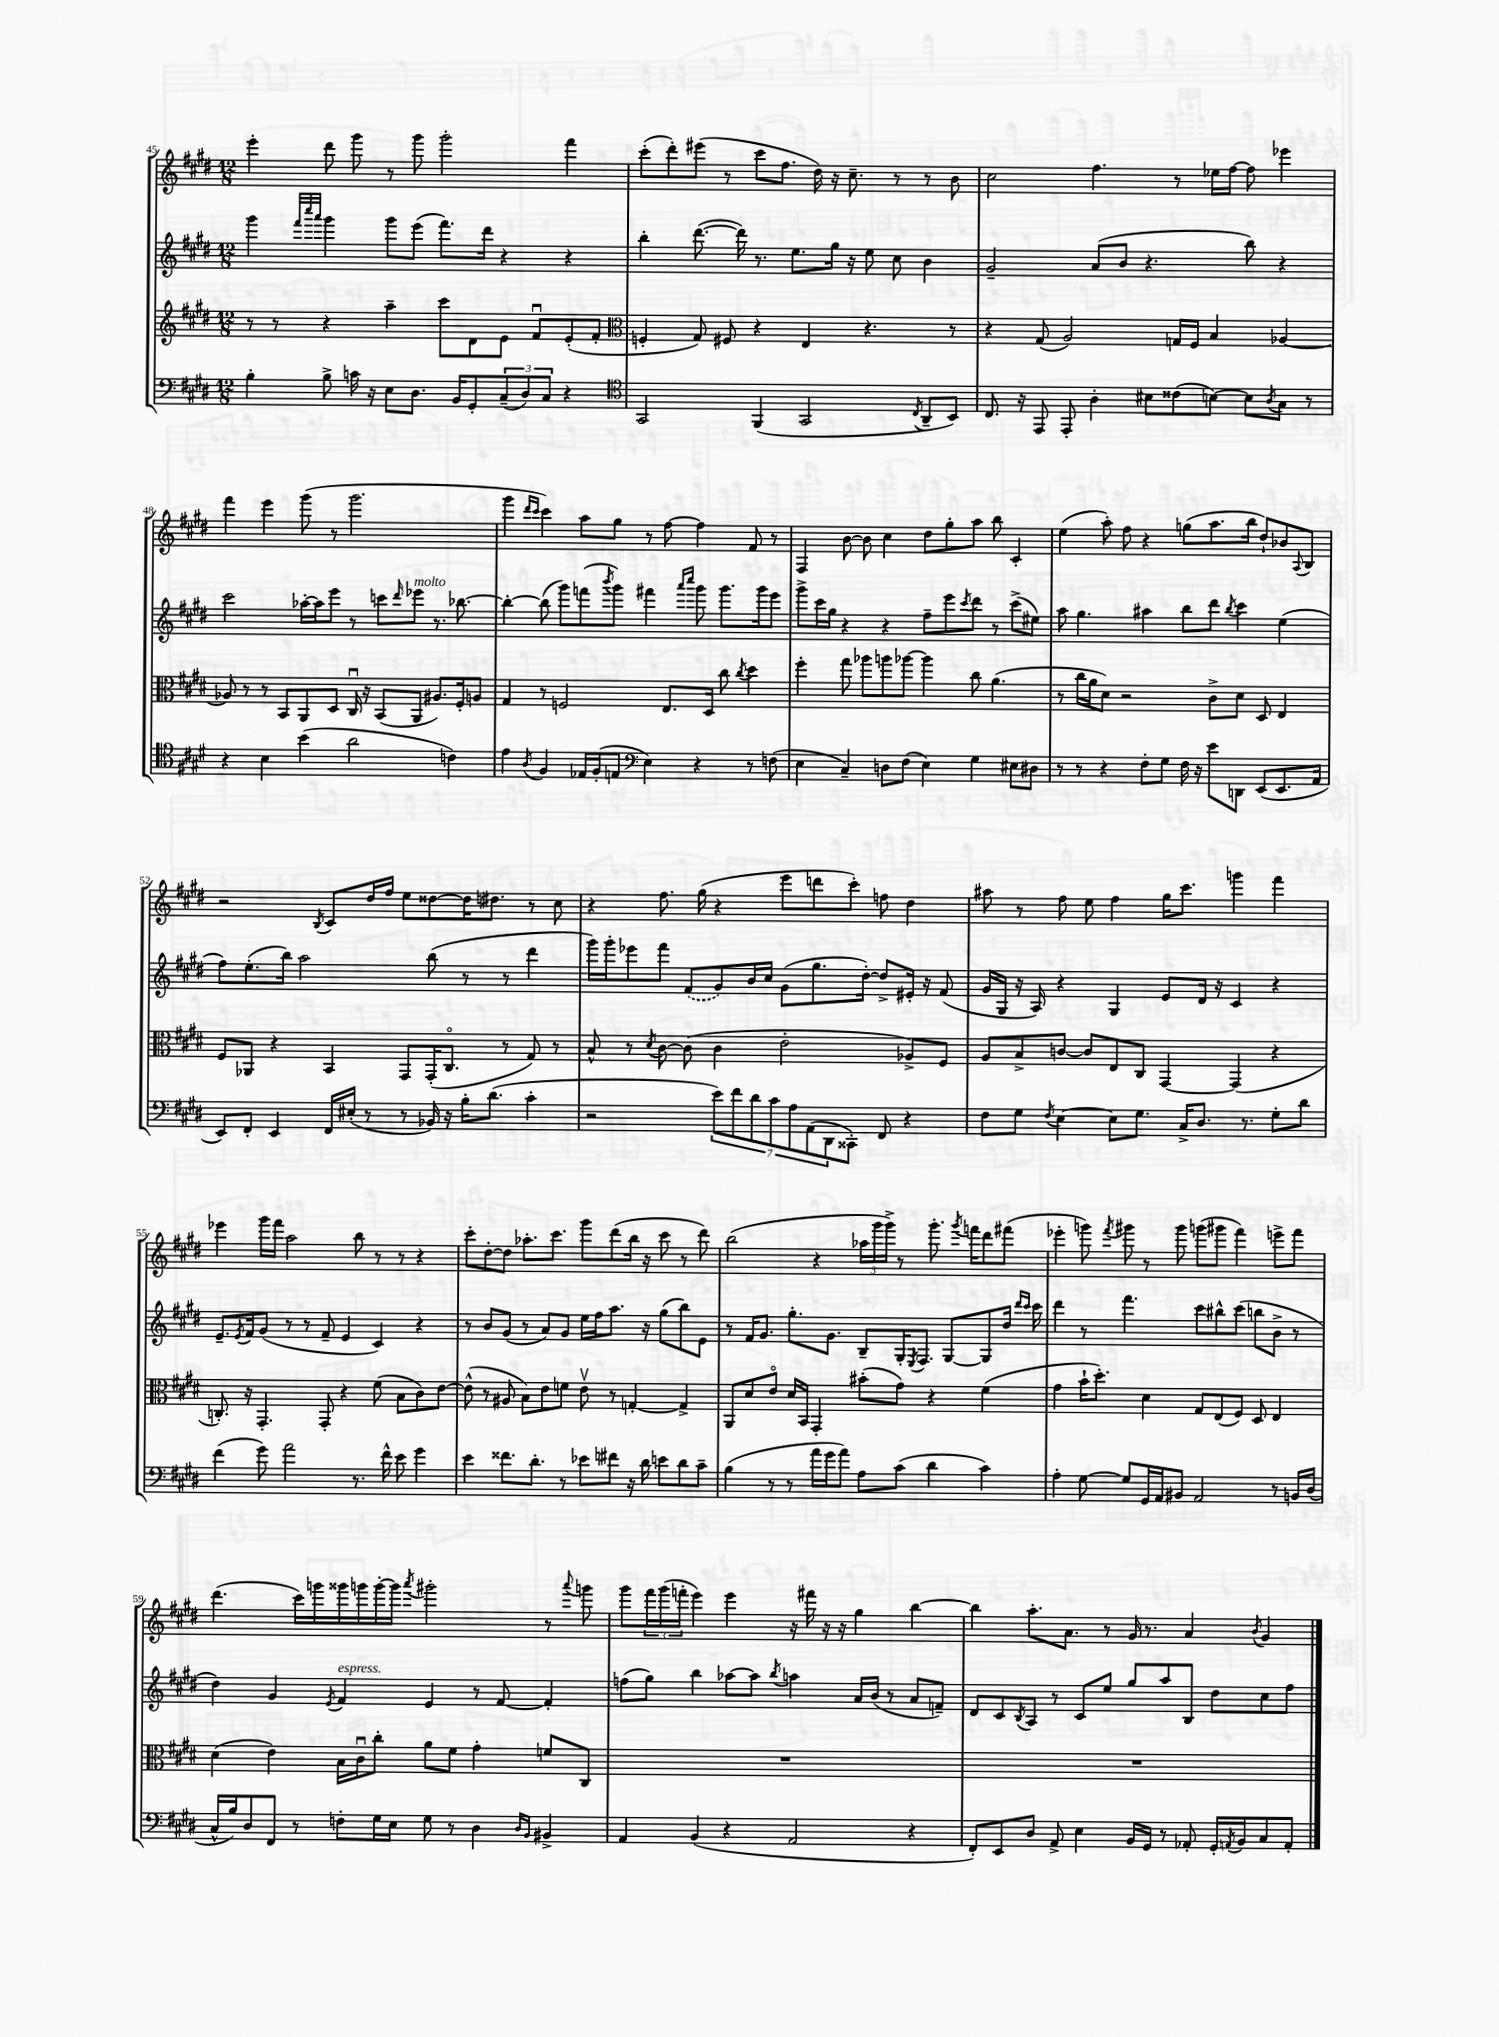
<<
\new StaffGroup <<
\new Staff = "s0" {
    \clef treble \key e \major \numericTimeSignature \time 12/8
    e'''4-. dis'''8 gis'''8 r8 gis'''8 gis'''2-. fis'''4 |
    cis'''8-.( dis'''8-.) eis'''8( r8 cis'''8 fis''8. dis''16) r16 cis''8.-- r8 r8 b'8 |
    cis''2 fis''4. r8 ees''16 fis''16~ fis''8 ees'''4 |
    fis'''4 e'''4 gis'''8( r8 gis'''2. |
    gis'''4 \grace { dis'''16 cis'''16 } cis'''4) a''8 gis''8 r8 fis''8~ fis''4 fis'8 r8 |
    fis4 b'8~ b'8 cis''4 dis''8 gis''8-. a''8 b''8 cis'4-. |
    e''4( a''8-.) fis''8 r4 g''8( a''8. b''16 dis''8-!) bes'8 \appoggiatura { a8 } b8 |
    r2 \acciaccatura { b8 } cis'8 dis''16 fis''16 e''8 disis''8~ disis''16 dis''8. r8 cis''8 |
    r4 fis''8. gis''16( r4 e'''8 d'''8 cis'''8-.) f''8 dis''4 |
    ais''8 r8 fis''8 e''8 fis''4 gis''16 cis'''8. g'''4 fis'''4 |
    ees'''4 gis'''16 fis'''16 a''2 b''8 r8 r8 r4 |
    cis'''8-. dis''8~-. dis''8 aes''8.-. cis'''8. gis'''8 dis'''8( b''16 r16 cis'''8 r8 dis'''8) |
    b''2( r4 \tuplet 3/2 { aes''16 gis'''16 gis'''16->) } r8 gis'''8.-. \acciaccatura { gis'''8 } f'''16 dis'''8 fis'''8( |
    ees'''4-. g'''8) \acciaccatura { fis'''8 } gis'''8 r8 gis'''8 g'''8( gis'''8 fis'''4) e'''8-> fis'''8 |
    dis'''4.( cis'''16) g'''16 gisis'''16 g'''16 g'''16~-. g'''16 \acciaccatura { a'''8 } gis'''2-. r8 \appoggiatura { a'''8 } g'''8 |
    gis'''8 \tuplet 3/2 { fis'''16 gis'''16( f'''16-. } e'''4) e'''4 r16 fis'''16 r16 r16 gis''4 b''4~ |
    b''4 a''8.-. a'8. r8 gis'16 r8. a'4 \acciaccatura { b'8 } gis'4 \bar "|." |
}
\new Staff = "s1" {
    \clef treble \key e \major \numericTimeSignature \time 12/8
    gis'''4 \grace { fis'''32 cis''''32 a'''32 } gis'''4 gis'''8 e'''8( fis'''8.) dis'''16 r4 r4 |
    b''4-. dis'''8.~( dis'''16) r8. e''8. gis''16 r16 e''8 cis''8 b'4 |
    gis'2-- a'8( b'8 r4. b''8) r4 |
    cis'''2 aes''16~-. aes''16 e'''8 r8 c'''8 \grace { dis'''16 } ees'''8^\markup { \italic "molto" } r8. bes''8.~ |
    bes''4~-. bes''8( gis'''8) f'''8( \acciaccatura { b'''8 } gis'''8) fis'''4 \grace { a'''16 cis''''16 } gis'''8 gis'''8. gis'''16 e'''8 |
    gis'''8-> cis'''16 gis''16 r4 r4 fis''8-- e'''8 \acciaccatura { cis'''8 } dis'''8 r8 cis'''8->( eis''8) |
    a''8 gis''4. ais''4 b''8 dis'''8 \acciaccatura { b''8 } cis'''4 e''4( |
    fis''8) e''8.-.( b''16) a''2 b''8( r8 r8 dis'''4 |
    gis'''16) gis'''16-. ees'''8 fis'''8 \once \slurDashed fis'8( gis'8) b'16 cis''16 gis'8( gis''8. dis''16~-.) dis''8-> eis'16-. r16 fis'8( |
    gis'16 gis16 r16 a16) r4 gis4 e'8 dis'16 r16 cis'4 r4 |
    e'8.-- \acciaccatura { e'8 } fis'16 gis'8( r8 r8 fis'8-- e'4 cis'4) r4 |
    r8 b'8 gis'8( r8 a'8) gis'8 e''16 fis''16 a''8. r16 gis''8( b''8) e'8 |
    r8 fis'16 gis'8. gis''8.-. gis'8. b8-- gis16-. \acciaccatura { e8 } fis8. gis8~ gis8 dis''16 \grace { dis'''16 cis'''16 } cis'''16 |
    dis'''4 r8 fis'''4. cis'''8 bis''8-^ cis'''8( b''8 b'8-> r8 |
    dis''4) gis'4 \acciaccatura { e'8 } fis'4^\markup { \italic "espress." } e'4 r8 fis'8~ fis'4-. |
    f''8( gis''8) b''4 aes''8~ aes''8 \acciaccatura { b''8 } a''4 a'16 b'16( r8 a'8 f'8--) |
    dis'8 cis'8 \acciaccatura { b8 } a8 r8 cis'8 e''8 gis''8 a''8 b8 dis''8 cis''8 fis''8 \bar "|." |
}
\new Staff = "s2" {
    \clef treble \key e \major \numericTimeSignature \time 12/8
    r8 r8 r4 a''4-- cis'''8 dis'8 e'8 fis'8\downbow e'8-.( fis'8-. |
    \clef alto f4-. gis8) fis8 r4 e4 r4. r8 |
    r4 gis8( a2) g16 fis16 b4 aes4~ |
    aes8 r8 r8 b,8 a,8 dis8 cis16\downbow r16 b,8( a,8 ais8.) fis16-. a8 |
    gis4 r8 f2 e8. dis16 cis''8 \acciaccatura { cis''8 } dis''4 |
    fis''4-. gis''8 aes''8 a''8 aes''8~ aes''4 cis''8 a'4.( |
    r8 cis''16 a'16 dis'8) r2 cis'8-> dis'8 dis8 e4 |
    fis8 aes,8 r4 b,4 gis,8 gis,16-.( cis8.\flageolet r8 gis8) r8 |
    b8-^ r8 \acciaccatura { dis'8 } cis'8~ cis'8( cis'4 e'2-. aes8->) fis8 |
    a8 b8-> c'8~ c'8 e8 cis8 gis,4~ gis,4( r4 |
    c8.-.) r16 gis,4.-. gis,8-. r4 fis'8( b8 cis'8) e'8~ |
    e'8-^( r8 ais8 b8) e'8 f'8 e'8\upbow r8 g4~-. g4-> |
    a,8 dis'8 e'8\flageolet dis'16 b,16 gis,4-. bis'8-.( gis'8) r4 fis'4( |
    gis'4 b'16-! dis''8.-.) dis'4 gis8 e8( fis8) dis8 e4 |
    dis'4( e'4) b16 cis'16\downbow cis''8-. a'8 fis'8 gis'4-. f'8 cis8 |
    R1. |
    R1. \bar "|." |
}
\new Staff = "s3" {
    \clef bass \key e \major \numericTimeSignature \time 12/8
    b4-. b8-> c'16 r16 e8 dis8. b,16 gis,8-. \tuplet 3/2 { cis8--( dis8) cis8 } r4 |
    \clef tenor gis,2 fis,4( gis,2 \acciaccatura { cis8 } a,8-- b,8) |
    cis8. r16 e,8 e,8-. a4-. bis8 cisis'8( b8~) b8 \acciaccatura { a8 } gis8 r8 |
    r4 b4 b'4( a'2 c'4) |
    e'4 \acciaccatura { a8 } fis4 ees16 fis16-.( e8 \clef bass e4) r4 r8 f8( |
    e4 cis4--) d8 fis8( e4) gis4 eis8 dis8 |
    r8 r8 r4 fis8-. gis8 fis16 r16 e'8 d,8 e,8( e,8. a,16 |
    e,8) fis,8-. e,4 fis,16 eis16-.( r8 r8 bes,16) r16 b16-. dis'8.( cis'4-. |
    r2 \tuplet 7/4 { e'8) fis'8 dis'8 cis'8 a8 a,8( dis,8 } cisis,8-.) fis,8 r4 |
    fis8 gis8 \acciaccatura { fis8 } e4~ e8 gis8. cis16-> dis8. r8. gis8-. dis'8 |
    fis'4( gis'8) a'2 r8. fis'16-^ e'8 gis'4 |
    e'4 fisis'8. dis'8.-. r8 ees'8 fis'8 r16 dis'16 e'8 dis'8 cis'8-- |
    b4( r8 r8 a'16 gis'16 a'8) a8 cis'8( dis'4 cis'4) |
    a4-. gis8~ gis8 gis,16 a,16 bis,8 a,2 r8 b,16 dis16( |
    cis16-^ b16) dis8 fis,8 r8 f8-. gis16 e16 gis8 r8 dis4 \grace { dis16 b,16 } bis,4-> |
    a,4 b,4( r4 a,2 r4 |
    fis,8-.) e,8 dis8 a,8-> e4 b,16 gis,16 r8 aes,8-. gis,16-. \acciaccatura { a,8 } b,16 cis8 a,8-. \bar "|." |
}
>>
>>
\layout { \context { \Score currentBarNumber = #45 } }
